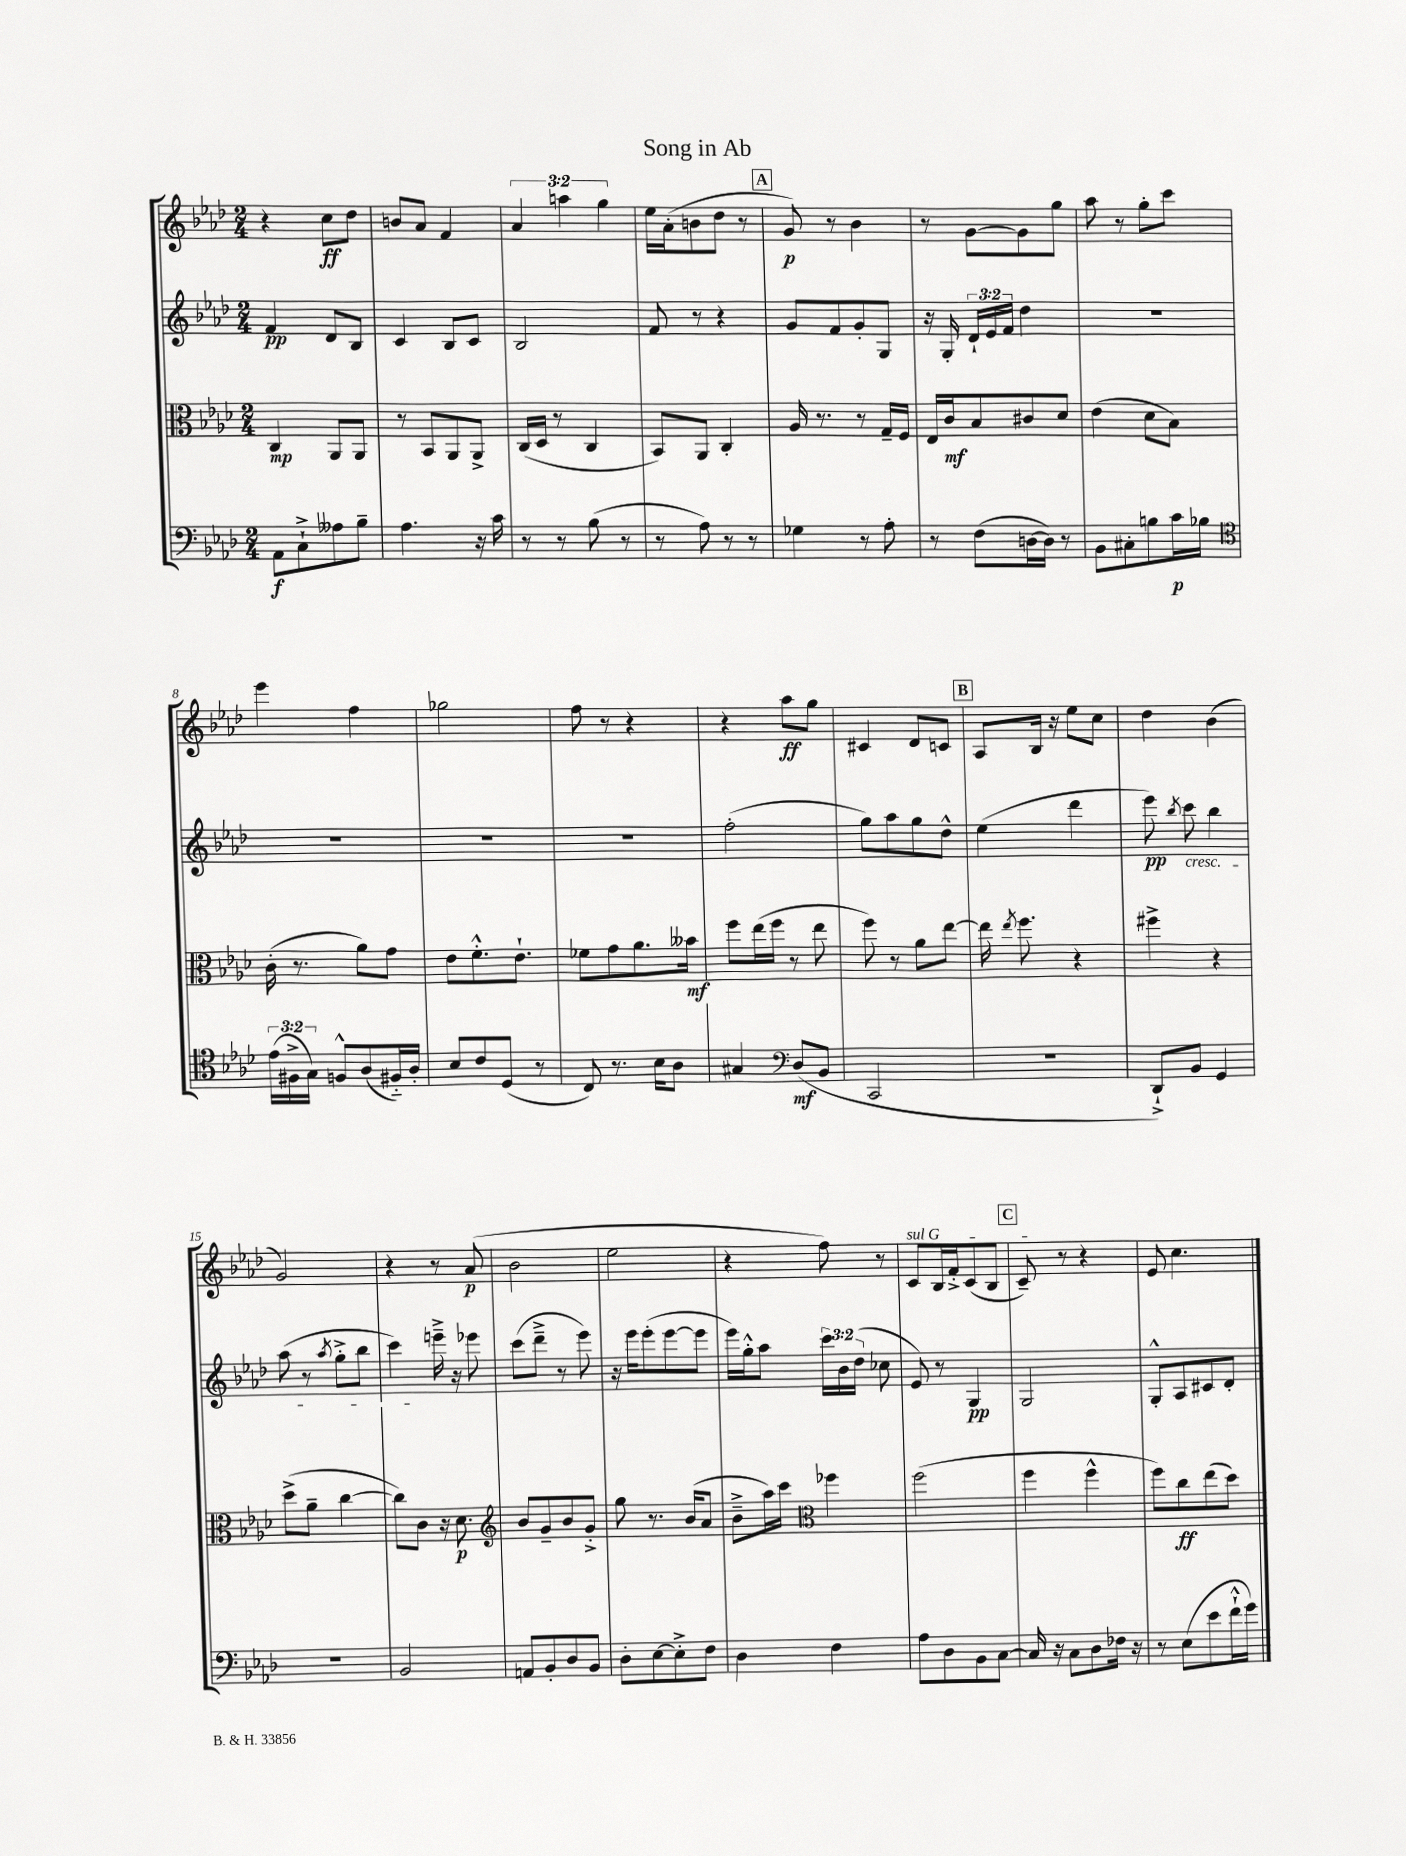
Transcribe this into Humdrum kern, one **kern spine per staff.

**kern	**dynam	**kern	**dynam	**kern	**dynam	**kern	**dynam
*part4	*part4	*part3	*part3	*part2	*part2	*part1	*part1
*staff4	*staff4	*staff3	*staff3	*staff2	*staff2	*staff1	*staff1
*clefF4	*	*clefC3	*	*clefG2	*	*clefG2	*
*k[b-e-a-d-]	*	*k[b-e-a-d-]	*	*k[b-e-a-d-]	*	*k[b-e-a-d-]	*
*M2/4	*	*M2/4	*	*M2/4	*	*M2/4	*
=1	=1	=1	=1	=1	=1	=1	=1
8AA-\L	f	4C/	mp	4f/	pp	4r	.
8C`^\	.	.	.	.	.	.	.
8A--X\	.	8AA-/L	.	8d-/L	.	8cc\L	ff
8B-~\J	.	8AA-/J	.	8B-/J	.	8dd-\J	.
=2	=2	=2	=2	=2	=2	=2	=2
4.A-\	.	8r	.	4c/	.	8bn/L	.
.	.	8BB-/L	.	.	.	8a-/J	.
.	.	8AA-/	.	8B-/L	.	4f/	.
16r	.	8AA-^/J	.	8c/J	.	.	.
16c\	.	.	.	.	.	.	.
=3	=3	=3	=3	=3	=3	=3	=3
8r	.	(16C/LL	.	2B-/	.	6a-/	.
.	.	16D-/JJ	.	.	.	.	.
8r	.	8r	.	.	.	.	.
.	.	.	.	.	.	6aan\	.
(8B-\	.	4C/	.	.	.	.	.
.	.	.	.	.	.	6gg\	.
8r	.	.	.	.	.	.	.
=4	=4	=4	=4	=4	=4	=4	=4
8r	.	8BB-/L)	.	8f/	.	16ee-\LL	.
.	.	.	.	.	.	(16a-'\J	.
8A-\)	.	8AA-/J	.	8r	.	8bn\	.
8r	.	4C'/	.	4r	.	8dd-\J	.
8r	.	.	.	.	.	8r	.
!!LO:REH:place=s1:t=A
=5	=5	=5	=5	=5	=5	=5	=5
4G-X\	.	16A-/	.	8g/L	.	8g/)	p
.	.	8.r	.	.	.	.	.
.	.	.	.	8f/	.	8r	.
8r	.	8r	.	8g'/	.	4b-\	.
8A-'\	.	16G~/LL	.	8G/J	.	.	.
.	.	16F/JJ	.	.	.	.	.
=6	=6	=6	=6	=6	=6	=6	=6
8r	.	16E-/LL	.	16r	.	8r	.
.	.	16c/J	mf	16G'/	.	.	.
(8F\L	.	8B-/	.	24d-`/LL	.	[8g\L	.
.	.	.	.	24e-/	.	.	.
.	.	.	.	24f/JJ	.	.	.
[16Dn\L	.	8c#X/	.	4dd-\	.	8g\]	.
16D\JJ])	.	.	.	.	.	.	.
8r	.	8d-/J	.	.	.	8gg\J	.
=7	=7	=7	=7	=7	=7	=7	=7
8BB-\L	.	(4e-\	.	2r	.	8aa-\	.
8C#X'\	.	.	.	.	.	8r	.
8Bn\	.	8d-\L	.	.	.	8gg'\L	.
16c\L	p	8B-\J)	.	.	.	8ccc\J	.
16B-X\JJ	.	.	.	.	.	.	.
!!LO:LB:g=z
=8	=8	=8	=8	=8	=8	=8	=8
*clefC4	*	*	*	*	*	*	*
(24e-\LL	.	(16c'\	.	2r	.	4eee-\	.
24F#X^\	.	.	.	.	.	.	.
.	.	8.r	.	.	.	.	.
24G\JJ)	.	.	.	.	.	.	.
8Fn^^/L	.	.	.	.	.	.	.
(8A-/	.	8a-\L)	.	.	.	4ff\	.
16F#X/L)	.	8g\J	.	.	.	.	.
16A-'/JJ	.	.	.	.	.	.	.
=9	=9	=9	=9	=9	=9	=9	=9
8B-/L	.	8e-\L	.	2r	.	2gg-X\	.
8c/	.	8.f'^^\	.	.	.	.	.
(8D-/J	.	.	.	.	.	.	.
.	.	8.e-`\J	.	.	.	.	.
8r	.	.	.	.	.	.	.
=10	=10	=10	=10	=10	=10	=10	=10
8C/)	.	8f-X\L	.	2r	.	8ff\	.
8.r	.	8g\	.	.	.	8r	.
.	.	8.a-\	.	.	.	4r	.
16B-\KL	.	.	.	.	.	.	.
8A-\J	.	.	.	.	.	.	.
.	.	16b--X\Jk	mf	.	.	.	.
=11	=11	=11	=11	=11	=11	=11	=11
4G#X/	.	8ff\L	.	(2ff'\	.	4r	.
.	.	(16ee-\L	.	.	.	.	.
.	.	16ff\JJ	.	.	.	.	.
*clefF4	*	*	*	*	*	*	*
(8D-/L	mf	8r	.	.	.	8aa-\L	ff
8BB-/J	.	8ee-\	.	.	.	8gg\J	.
=12	=12	=12	=12	=12	=12	=12	=12
2CC/	.	8ff\)	.	8gg\L)	.	4c#X/	.
.	.	8r	.	8aa-\	.	.	.
.	.	8a-\L	.	8gg\	.	8d-/L	.
.	.	[8ee-\J	.	8dd-^^\J	.	8cn/J	.
!!LO:REH:place=s1:t=B
=13	=13	=13	=13	=13	=13	=13	=13
2r	.	16ee-\]	.	(4ee-\	.	8A-/L	.
.	.	8qee-/	.	.	.	.	.
.	.	8.ff\	.	.	.	.	.
.	.	.	.	.	.	16B-/Jk	.
.	.	.	.	.	.	16r	.
.	.	4r	.	4ddd-\	.	8ee-\L	.
.	.	.	.	.	.	8cc\J	.
=14	=14	=14	=14	=14	=14	=14	=14
8DD-`^/L)	.	4ff#X^\	.	8eee-\)	pp	4dd-\	.
.	.	.	.	8qbb-/	.	.	.
!	!	!	!	!LO:TX:b:i:t=cresc.	!	!	!
8BB-/J	.	.	.	8ccc\	.	.	.
4GG/	.	4r	.	4bb-\	.	(4b-\	.
!!LO:LB:g=z
=15	=15	=15	=15	=15	=15	=15	=15
2r	.	(8dd-^\L	.	(8aa-\	.	2g/)	.
.	.	8a-~\J	.	8r	.	.	.
.	.	.	.	8qaa-/	.	.	.
.	.	[4cc\	.	8gg'^\L	.	.	.
.	.	.	.	8bb-\J	.	.	.
=16	=16	=16	=16	=16	=16	=16	=16
2BB-/	.	8cc\L])	.	4ccc\)	.	4r	.
.	.	8c\J	.	.	.	.	.
.	.	16r	.	16eeen~^\	.	8r	.
.	.	8.d-\	p	16r	.	.	.
.	.	.	.	8eee-X\	.	(8a-/	p
=17	=17	=17	=17	=17	=17	=17	=17
*	*	*clefG2	*	*	*	*	*
8AAn/L	.	8b-/L	.	(8ccc\L	.	2b-\	.
8BB-'/	.	8g~/	.	8ddd-~^\J	.	.	.
8D-/	.	8b-/	.	8r	.	.	.
8BB-/J	.	8g'^/J	.	8eee-\)	.	.	.
=18	=18	=18	=18	=18	=18	=18	=18
8D-'\L	.	8gg\	.	16r	.	2ee-\	.
.	.	.	.	16eee-\KL	.	.	.
[8E-\	.	8.r	.	(8eee-'\	.	.	.
8E-'^\]	.	.	.	[8eee-\	.	.	.
.	.	(16b-/KL	.	.	.	.	.
8F\J	.	8a-/J	.	8eee-\J]	.	.	.
=19	=19	=19	=19	=19	=19	=19	=19
4D-\	.	8b-~^\L	.	16eee-\LL)	.	4r	.
.	.	.	.	16gg'^^\J	.	.	.
.	.	16aa-\L)	.	8aa-\J	.	.	.
.	.	16ccc\JJ	.	.	.	.	.
*	*	*clefC3	*	*	*	*	*
4F\	.	4ff-X\	.	24ccc\LL	.	8ff\)	.
.	.	.	.	24b-\	.	.	.
.	.	.	.	(24dd-\JJ	.	.	.
.	.	.	.	8cc-X\	.	8r	.
=20	=20	=20	=20	=20	=20	=20	=20
!	!	!	!	!	!	!LO:TX:a:i:t=sul G	!
8A-\L	.	(2ff\	.	8e-/)	.	8c/L	.
8D-\	.	.	.	8r	.	16B-/L	.
.	.	.	.	.	.	16f'^/J	.
8BB-\	.	.	.	4G/	pp	(8c/	.
[8C\J	.	.	.	.	.	8B-/J	.
!!LO:REH:place=s1:t=C
=21	=21	=21	=21	=21	=21	=21	=21
16C/]	.	4ff\	.	2G/	.	8c~/)	.
16r	.	.	.	.	.	.	.
8C\L	.	.	.	.	.	8r	.
8D-\	.	4ff^^\	.	.	.	4r	.
16F-X\Jk	.	.	.	.	.	.	.
16r	.	.	.	.	.	.	.
=22	=22	=22	=22	=22	=22	=22	=22
8r	.	8ff\L)	.	8G'^^/L	.	8e-/	.
(8E-\L	.	8cc\	ff	8A-/	.	4.cc\	.
8e-\	.	(8ee-\	.	8c#X/	.	.	.
16f`^^\L	.	8dd-\J)	.	8d-'/J	.	.	.
16g\JJ)	.	.	.	.	.	.	.
==	==	==	==	==	==	==	==
*-	*-	*-	*-	*-	*-	*-	*-
